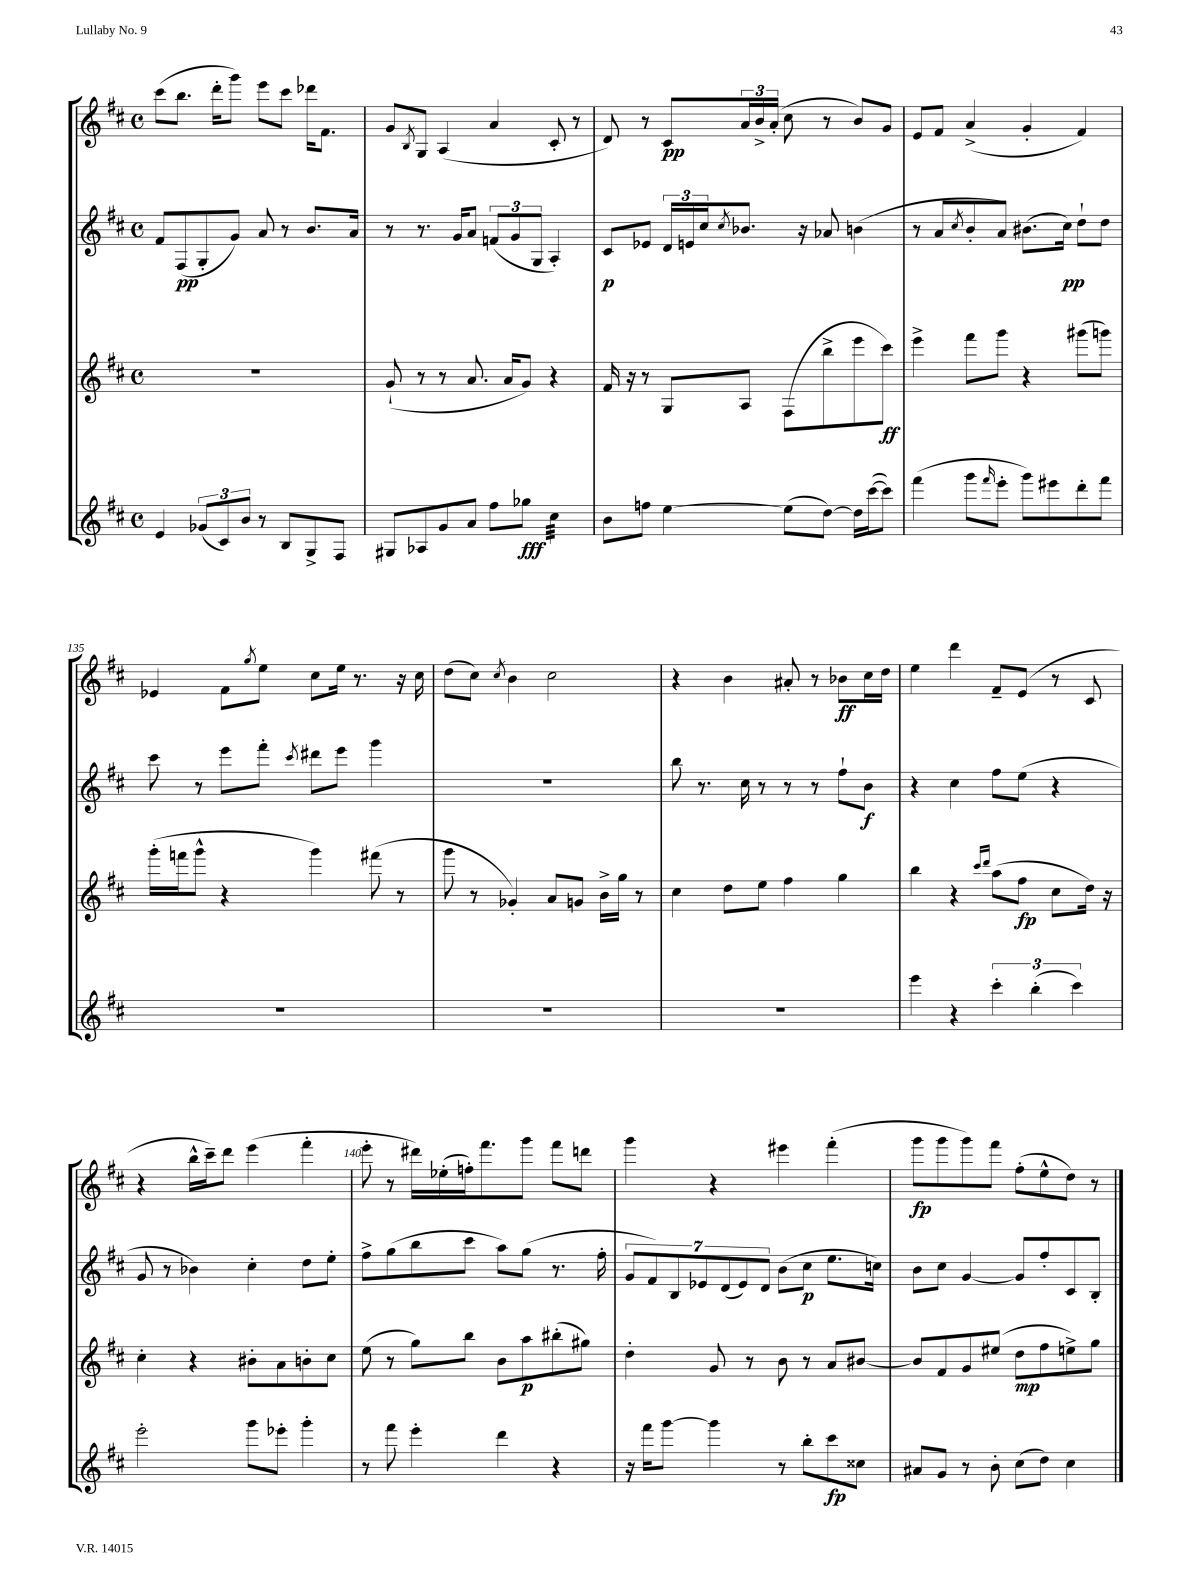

**kern	**dynam	**kern	**dynam	**kern	**dynam	**kern	**dynam
*part4	*part4	*part3	*part3	*part2	*part2	*part1	*part1
*staff4	*staff4	*staff3	*staff3	*staff2	*staff2	*staff1	*staff1
*clefG2	*	*clefG2	*	*clefG2	*	*clefG2	*
*k[f#c#]	*	*k[f#c#]	*	*k[f#c#]	*	*k[f#c#]	*
*M4/4	*	*M4/4	*	*M4/4	*	*M4/4	*
*met(c)	*	*met(c)	*	*met(c)	*	*met(c)	*
=131	=131	=131	=131	=131	=131	=131	=131
4e/	.	1r	.	8f#/L	.	(8ccc#\L	.
.	.	.	.	(8F#/	pp	8.bb\J	.
(12g-X/L	.	.	.	8G'/	.	.	.
.	.	.	.	.	.	16ddd'\KL	.
12c#/)	.	.	.	.	.	.	.
.	.	.	.	8g/J)	.	8ggg\J)	.
12b/J	.	.	.	.	.	.	.
8r	.	.	.	8a/	.	8eee\L	.
8B/L	.	.	.	8r	.	8ccc#\J	.
8G^/	.	.	.	8.b/L	.	16ddd-X\KL	.
.	.	.	.	.	.	8.f#\J	.
8F#/J	.	.	.	.	.	.	.
.	.	.	.	16a/Jk	.	.	.
=132	=132	=132	=132	=132	=132	=132	=132
8G#X/L	.	(8g`/	.	8r	.	8g/L	.
.	.	.	.	.	.	8qB/	.
8A-X/	.	8r	.	8.r	.	8G/J	.
8g/	.	8r	.	.	.	(4A/	.
.	.	.	.	16g/KL	.	.	.
8a/J	.	8.a/	.	8a/J	.	.	.
8ff#\L	.	.	.	(12fn/L	.	4a/	.
.	.	16a/KL	.	.	.	.	.
.	.	.	.	12g/	.	.	.
8gg-X\J	fff	8g/J)	.	.	.	.	.
.	.	.	.	12G/J	.	.	.
*tremolo	*	*	*	*	*	*	*
32cc#\LLL	.	4r	.	4A'/)	.	8c#'/	.
32cc#\	.	.	.	.	.	.	.
32cc#\	.	.	.	.	.	.	.
32cc#\	.	.	.	.	.	.	.
32cc#\	.	.	.	.	.	8r	.
32cc#\	.	.	.	.	.	.	.
32cc#\	.	.	.	.	.	.	.
32cc#\JJJ	.	.	.	.	.	.	.
*Xtremolo	*	*	*	*	*	*	*
=133	=133	=133	=133	=133	=133	=133	=133
8b\L	.	16f#/	.	8c#/L	p	8d/)	.
.	.	16r	.	.	.	.	.
8ffn\J	.	8r	.	8e-X/J	.	8r	.
[4ee\	.	8G/L	.	24d/LL	.	8c#/L	pp
.	.	.	.	24en/	.	.	.
.	.	.	.	24cc#/J	.	.	.
.	.	.	.	8qcc#/	.	.	.
.	.	8A/J	.	8.b-X/J	.	24a/L	.
.	.	.	.	.	.	24b^/	.
.	.	.	.	.	.	(24a'/JJ	.
(8ee\L]	.	(8F#\L	.	.	.	8cc#\	.
.	.	.	.	16r	.	.	.
[8dd\J)	.	8bb^\	.	8a-X/	.	8r	.
16dd\LL]	.	8eee\	.	(4bn\	.	8b/L)	.
([16ccc#\J	.	.	.	.	.	.	.
8ccc#\J])	.	8ccc#\J)	ff	.	.	8g/J	.
=134	=134	=134	=134	=134	=134	=134	=134
(4fff#\	.	4eee^\	.	8r	.	8e/L	.
.	.	.	.	8a/L	.	8f#/J	.
.	.	.	.	8qcc#/	.	.	.
8ggg\L	.	8fff#\L	.	8b'/	.	(4a^/	.
16qqfff#/	.	.	.	.	.	.	.
8eee'\J	.	8ggg\J	.	8a/J)	.	.	.
8ggg\L)	.	4r	.	(8.b#X\L	.	4g'/	.
8eee#X\	.	.	.	.	.	.	.
.	.	.	.	16cc#\Jk)	pp	.	.
8ddd'\	.	(8ggg#X\L	.	8dd`\L	.	4f#/)	.
8fff#\J	.	8gggn\J)	.	8dd\J	.	.	.
!!LO:LB:g=z
=135	=135	=135	=135	=135	=135	=135	=135
1r	.	(16ggg'\LL	.	8ccc#\	.	4e-X/	.
.	.	16fffn\J	.	.	.	.	.
.	.	8ggg^^\J	.	8r	.	.	.
.	.	4r	.	8eee\L	.	8f#\L	.
.	.	.	.	.	.	8qgg/	.
.	.	.	.	8fff#'\J	.	8ee\J	.
.	.	.	.	8qccc#/	.	.	.
.	.	4ggg\)	.	8ddd#X\L	.	8cc#\L	.
.	.	.	.	8eee\J	.	16ee\Jk	.
.	.	.	.	.	.	8.r	.
.	.	(8fff#X\	.	4ggg\	.	.	.
.	.	8r	.	.	.	16r	.
.	.	.	.	.	.	16cc#\	.
=136	=136	=136	=136	=136	=136	=136	=136
1r	.	8ggg\	.	1r	.	(8dd\L	.
.	.	8r	.	.	.	8cc#\J)	.
.	.	.	.	.	.	8qcc#/	.
.	.	4g-X'/)	.	.	.	4b\	.
.	.	8a/L	.	.	.	2cc#\	.
.	.	8gn/J	.	.	.	.	.
.	.	16b^\LL	.	.	.	.	.
.	.	16gg\JJ	.	.	.	.	.
.	.	8r	.	.	.	.	.
=137	=137	=137	=137	=137	=137	=137	=137
1r	.	4cc#\	.	8bb\	.	4r	.
.	.	.	.	8.r	.	.	.
.	.	8dd\L	.	.	.	4b\	.
.	.	.	.	16cc#\	.	.	.
.	.	8ee\J	.	8r	.	.	.
.	.	4ff#\	.	8r	.	8a#X'/	.
.	.	.	.	8r	.	8r	.
.	.	4gg\	.	8ff#`\L	.	8b-X\L	ff
.	.	.	.	8b\J	f	16cc#\L	.
.	.	.	.	.	.	16dd\JJ	.
=138	=138	=138	=138	=138	=138	=138	=138
4eee\	.	4bb\	.	4r	.	4ee\	.
4r	.	4r	.	4cc#\	.	4ddd\	.
.	.	16qqccc#/LL	.	.	.	.	.
.	.	16qqddd/JJ	.	.	.	.	.
6ccc#'\	.	(8aa\L	.	8ff#\L	.	8f#~/L	.
.	.	8ff#\J	fp	(8ee\J	.	(8e/J	.
(6bb'\	.	.	.	.	.	.	.
.	.	8cc#\L	.	4r	.	8r	.
6ccc#\)	.	.	.	.	.	.	.
.	.	16dd\Jk)	.	.	.	8c#/	.
.	.	16r	.	.	.	.	.
!!LO:LB:g=z
=139	=139	=139	=139	=139	=139	=139	=139
2eee'\	.	4cc#'\	.	8g/	.	4r	.
.	.	.	.	8r	.	.	.
.	.	4r	.	4b-X\)	.	16bb^^\LL	.
.	.	.	.	.	.	16ccc#~\J)	.
.	.	.	.	.	.	8ddd\J	.
8ggg\L	.	8b#X'\L	.	4cc#'\	.	(4eee\	.
8eee-X'\J	.	8a\	.	.	.	.	.
4ggg'\	.	8bn'\	.	8dd\L	.	4fff#'\	.
.	.	8cc#\J	.	8ee'\J	.	.	.
=140	=140	=140	=140	=140	=140	=140	=140
8r	.	(8ee\	.	8ff#^\L	.	8eee'\	.
8fff#\	.	8r	.	(8gg\	.	8r	.
4eee'\	.	8gg\L)	.	8bb\	.	16ddd#X\LL)	.
.	.	.	.	.	.	(16ee-X'\	.
.	.	8bb\J	.	8ccc#\J	.	16ffn'\J)	.
.	.	.	.	.	.	8.fff#\	.
4ddd\	.	8b\L	.	8aa\L)	.	.	.
.	.	8aa\	p	(8gg\J	.	8ggg\J	.
4r	.	(8bb#X'\	.	8.r	.	8fff#\L	.
.	.	8gg#X\J)	.	.	.	8dddn\J	.
.	.	.	.	16ff#'\	.	.	.
=141	=141	=141	=141	=141	=141	=141	=141
16r	.	4dd'\	.	14g/L	.	4ggg\	.
16fff#\KL	.	.	.	.	.	.	.
.	.	.	.	14f#/)	.	.	.
[8ggg\J	.	.	.	.	.	.	.
.	.	.	.	14B/	.	.	.
.	.	.	.	14e-X/	.	.	.
4ggg\]	.	8g/	.	.	.	4r	.
.	.	.	.	(14d/	.	.	.
.	.	.	.	14e-/)	.	.	.
.	.	8r	.	.	.	.	.
.	.	.	.	14d/J	.	.	.
8r	.	8b\	.	(8b\L	.	4eee#X\	.
8bb'\L	.	8r	.	8cc#\J	p	.	.
8ccc#\	fp	8a/L	.	8.ee\L	.	(4fff#'\	.
8cc##X\J	.	[8b#X/J	.	.	.	.	.
.	.	.	.	16ccn\Jk)	.	.	.
=142	=142	=142	=142	=142	=142	=142	=142
8a#X/L	.	8b#/L]	.	8b\L	.	8ggg\L	fp
8g/J	.	8f#/	.	8cc#\J	.	8ggg\	.
8r	.	8g/	.	[4g/	.	8ggg\)	.
8b'\	.	(8ee#X/J	.	.	.	8fff#\J	.
(8cc#\L	.	8dd\L	mp	8g/L]	.	(8ff#'\L	.
8dd\J)	.	8ff#\	.	8ff#'/	.	8ee^^\	.
4cc#\	.	8een^\)	.	8c#/	.	8dd\J)	.
.	.	8gg\J	.	8B'/J	.	8r	.
==	==	==	==	==	==	==	==
*-	*-	*-	*-	*-	*-	*-	*-
